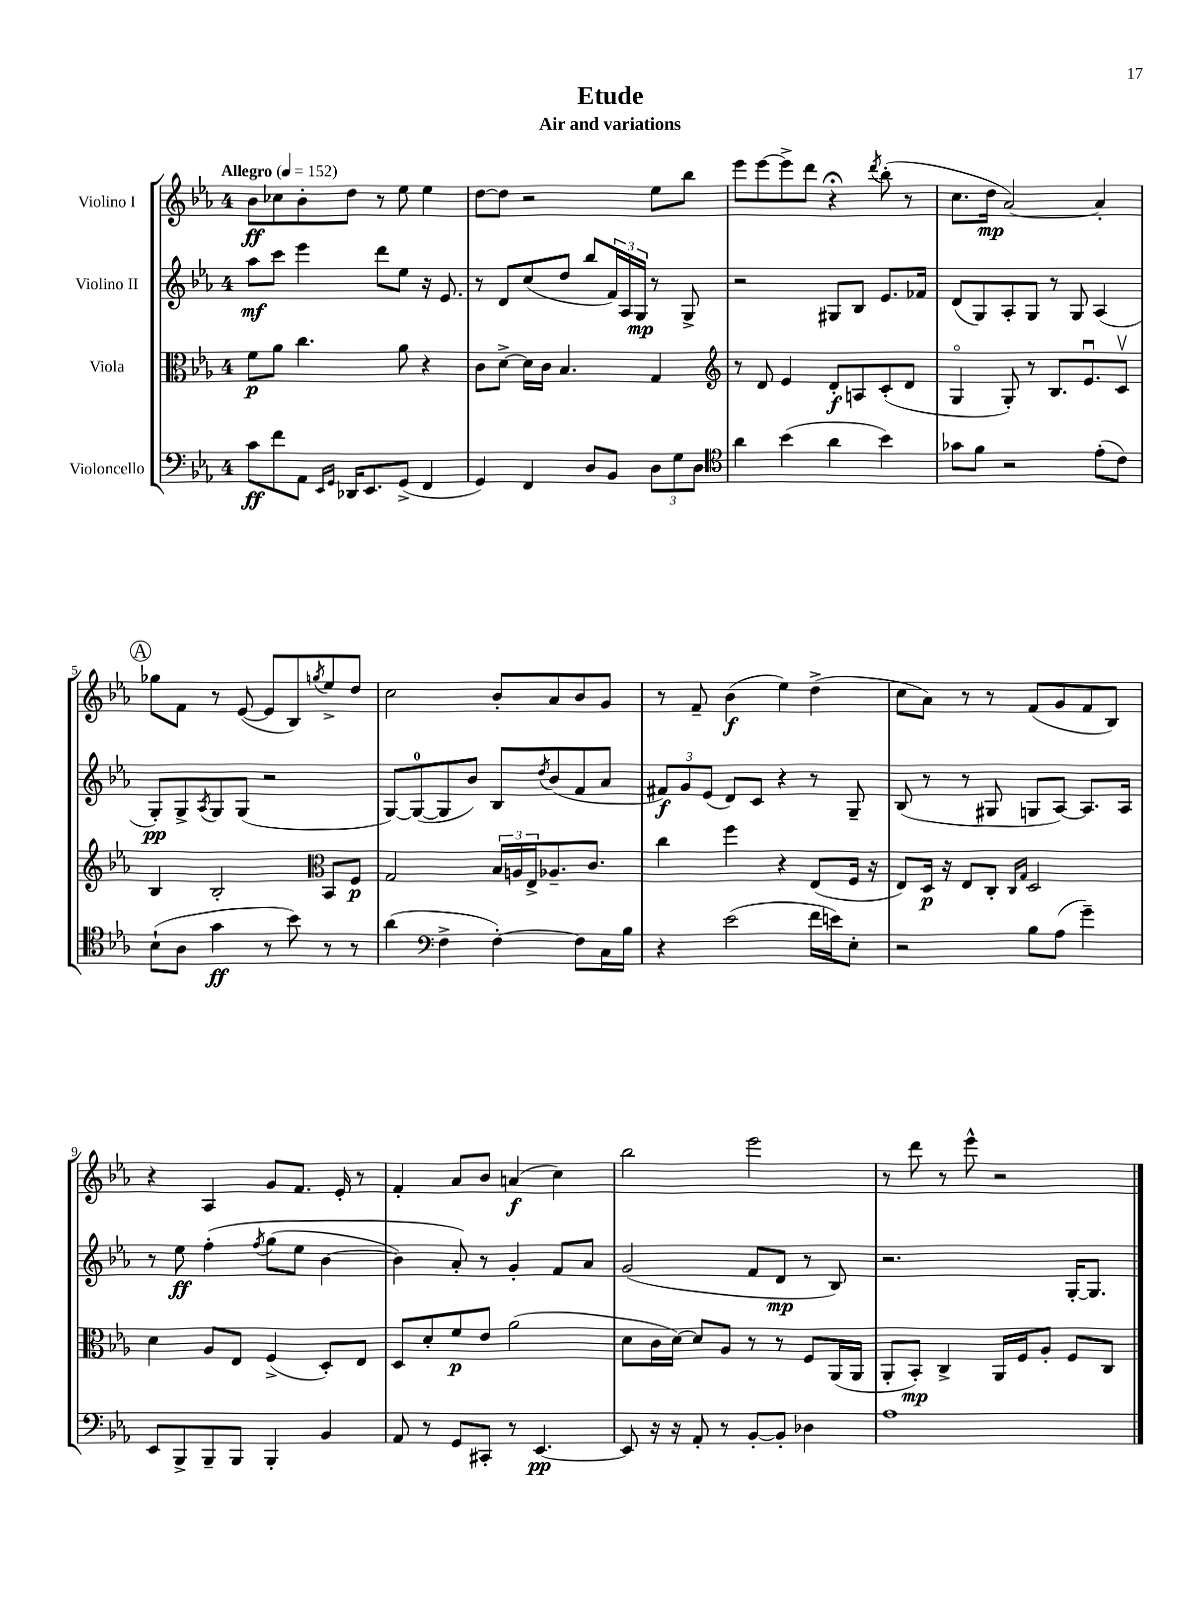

**kern	**dynam	**kern	**dynam	**kern	**dynam	**kern	**dynam
*part4	*part4	*part3	*part3	*part2	*part2	*part1	*part1
*staff4	*staff4	*staff3	*staff3	*staff2	*staff2	*staff1	*staff1
*I"Violoncello	*	*I"Viola	*	*I"Violino II	*	*I"Violino I	*
*clefF4	*	*clefC3	*	*clefG2	*	*clefG2	*
*k[b-e-a-]	*	*k[b-e-a-]	*	*k[b-e-a-]	*	*k[b-e-a-]	*
*M4/4	*	*M4/4	*	*M4/4	*	*M4/4	*
*MM152	*	*MM152	*	*MM152	*	*MM152	*
=1	=1	=1	=1	=1	=1	=1	=1
!	!	!	!	!	!	!LO:TX:a:B:t=Allegro	!
8c\L	ff	8f\L	p	8aa-\L	mf	8b-\L	ff
8f\	.	8a-\J	.	8ccc\J	.	8cc-X\	.
8AA-\J	.	4.cc\	.	4eee-\	.	8b-'\	.
16qqEE-/LL	.	.	.	.	.	.	.
16qqGG/JJ	.	.	.	.	.	.	.
16DD-X/KL	.	.	.	.	.	8dd\J	.
8.EE-/	.	.	.	.	.	.	.
.	.	.	.	8ddd\L	.	8r	.
(8GG^/J	.	8a-\	.	8ee-\J	.	8ee-\	.
4FF/	.	4r	.	16r	.	4ee-\	.
.	.	.	.	8.e-/	.	.	.
=2	=2	=2	=2	=2	=2	=2	=2
4GG/)	.	8c\L	.	8r	.	[8dd\L	.
.	.	[8d^\J	.	8d/L	.	8dd\J]	.
4FF/	.	16d\LL]	.	(8cc/	.	2r	.
.	.	16c\JJ	.	.	.	.	.
.	.	4.B-/	.	8dd/J	.	.	.
8D/L	.	.	.	8bb-/L	.	.	.
8BB-/J	.	.	.	24f/L)	.	.	.
.	.	.	.	24A-/	.	.	.
.	.	.	.	24G/JJ	mp	.	.
12D\L	.	4G/	.	8r	.	8ee-\L	.
12G\	.	.	.	.	.	.	.
.	.	.	.	8G^/	.	8bb-\J	.
12D\J	.	.	.	.	.	.	.
=3	=3	=3	=3	=3	=3	=3	=3
*clefC4	*	*clefG2	*	*	*	*	*
4a-\	.	8r	.	2r	.	8eee-\L	.
.	.	8d/	.	.	.	[8eee-\	.
(4b-\	.	4e-/	.	.	.	8eee-^\]	.
.	.	.	.	.	.	8ddd\J	.
4a-\	.	8d'/L	f	8G#X/L	.	4r;<	.
.	.	8An/	.	8B-/J	.	.	.
.	.	.	.	.	.	8qddd/	.
4b-\)	.	(8c'/	.	8.e-/L	.	(8bb-'\	.
.	.	8d/J	.	.	.	8r	.
.	.	.	.	16f-X/Jk	.	.	.
=4	=4	=4	=4	=4	=4	=4	=4
8g-X\L	.	4G/	.	(8d/L	.	8.cc\L	.
8f\J	.	.	.	8G/)	.	.	.
.	.	.	.	.	.	16dd\Jk	mp
2r	.	8G'/)	.	8A-'/	.	[2a-/)	.
.	.	8r	.	8G/J	.	.	.
.	.	8.B-/L	.	8r	.	.	.
.	.	.	.	8G/	.	.	.
.	.	8.e-u/	.	.	.	.	.
(8e-'\L	.	.	.	(4A-/	.	4a-'/]	.
8c\J)	.	8cv/J	.	.	.	.	.
!!LO:LB:g=z
!!LO:REH:place=s1:t=A
=5	=5	=5	=5	=5	=5	=5	=5
(8B-`\L	.	4B-/	.	8G'/L)	pp	8gg-X\L	.
8A-\J	.	.	.	8G^/	.	8f\J	.
.	.	.	.	8qA-/	.	.	.
4g\	ff	2B-'/	.	8G/	.	8r	.
.	.	.	.	(8G/J	.	([8e-/	.
8r	.	.	.	2r	.	8e-/L]	.
8b-\)	.	.	.	.	.	8B-/)	.
*	*	*clefC3	*	*	*	*	*
.	.	.	.	.	.	8qggn/	.
8r	.	8BB-/L	.	.	.	8ee-^/	.
8r	.	8F/J	p	.	.	8dd/J	.
=6	=6	=6	=6	=6	=6	=6	=6
(4a-\	.	2G/	.	[8G/L)	.	2cc\	.
.	.	.	.	(8G/_	.	.	.
*clefF4	*	*	*	*	*	*	*
4F^\	.	.	.	8G/]	.	.	.
.	.	.	.	8b-/J)	.	.	.
[4F'\)	.	24B-/LL	.	8B-/L	.	8b-'/L	.
.	.	24An/	.	.	.	.	.
.	.	24E-^/J	.	.	.	.	.
.	.	.	.	8qdd/	.	.	.
.	.	8.A-X~/	.	(8b-/	.	8a-/	.
8F\L]	.	.	.	8f/	.	8b-/	.
.	.	8.c/J	.	.	.	.	.
16C\L	.	.	.	8a-/J	.	8g/J	.
16B-\JJ	.	.	.	.	.	.	.
=7	=7	=7	=7	=7	=7	=7	=7
4r	.	4cc\	.	12f#X/L)	f	8r	.
.	.	.	.	12g/	.	.	.
.	.	.	.	.	.	8f~/	.
.	.	.	.	(12e-/J	.	.	.
(2e-\	.	4ff\	.	8d/L)	.	(4b-\	f
.	.	.	.	8c/J	.	.	.
.	.	4r	.	4r	.	4ee-\)	.
16f\LL	.	(8E-/L	.	8r	.	(4dd^\	.
16en\J)	.	.	.	.	.	.	.
8E-'\J	.	16F/Jk	.	8G~/	.	.	.
.	.	16r	.	.	.	.	.
=8	=8	=8	=8	=8	=8	=8	=8
2r	.	8E-/L)	.	(8B-/	.	8cc\L	.
.	.	16D/Jk	p	8r	.	8a-\J)	.
.	.	16r	.	.	.	.	.
.	.	8E-/L	.	8r	.	8r	.
.	.	8C'/J	.	8G#X/	.	8r	.
.	.	16qqC/LL	.	.	.	.	.
.	.	16qqG/JJ	.	.	.	.	.
8B-\L	.	2D/	.	8Gn/L	.	(8f/L	.
(8A-\J	.	.	.	[8A-/J)	.	8g/	.
4g~\)	.	.	.	8.A-/L]	.	8f/	.
.	.	.	.	.	.	8B-/J)	.
.	.	.	.	16A-/Jk	.	.	.
!!LO:LB:g=z
=9	=9	=9	=9	=9	=9	=9	=9
8EE-/L	.	4d\	.	8r	.	4r	.
8BBB-^/	.	.	.	8ee-\	ff	.	.
8BBB-~/	.	8A-/L	.	(4ff'\	.	4A-/	.
8BBB-/J	.	8E-/J	.	.	.	.	.
.	.	.	.	8qff/	.	.	.
4BBB-'/	.	(4F^/	.	(8gg\L	.	8g/L	.
.	.	.	.	8ee-\J	.	8.f/J	.
4BB-/	.	8D'/L)	.	[4b-\	.	.	.
.	.	.	.	.	.	16e-'/	.
.	.	8E-/J	.	.	.	8r	.
=10	=10	=10	=10	=10	=10	=10	=10
8AA-/	.	8D/L	.	4b-\])	.	4f'/	.
8r	.	8d'/	.	.	.	.	.
8GG/L	.	8f/	p	8a-'/)	.	8a-/L	.
8CC#X'/J	.	8e-/J	.	8r	.	8b-/J	.
8r	.	(2a-\	.	4g'/	.	(4an/	f
[4.EE-/	pp	.	.	.	.	.	.
.	.	.	.	8f/L	.	4cc\)	.
.	.	.	.	8a-/J	.	.	.
=11	=11	=11	=11	=11	=11	=11	=11
8EE-/]	.	8d\L	.	(2g/	.	2bb-\	.
16r	.	16c\L	.	.	.	.	.
16r	.	[16d\JJ)	.	.	.	.	.
8AA-'/	.	8d/L]	.	.	.	.	.
8r	.	8A-/J	.	.	.	.	.
[8BB-'/L	.	8r	.	8f/L	.	2eee-\	.
8BB-'/J]	.	8r	.	8d/J	mp	.	.
4D-X\	.	8F/L	.	8r	.	.	.
.	.	(16AA-/L	.	8B-/)	.	.	.
.	.	16AA-/JJ	.	.	.	.	.
=12	=12	=12	=12	=12	=12	=12	=12
1A-	.	8AA-'/L	.	2.r	.	8r	.
.	.	8BB-'/J)	mp	.	.	8ddd\	.
.	.	4C^/	.	.	.	8r	.
.	.	.	.	.	.	8eee-^^\	.
.	.	16AA-/LL	.	.	.	2r	.
.	.	16F/J	.	.	.	.	.
.	.	8A-'/J	.	.	.	.	.
.	.	8F/L	.	[16G'/KL	.	.	.
.	.	.	.	8.G/J]	.	.	.
.	.	8C/J	.	.	.	.	.
==	==	==	==	==	==	==	==
*-	*-	*-	*-	*-	*-	*-	*-
